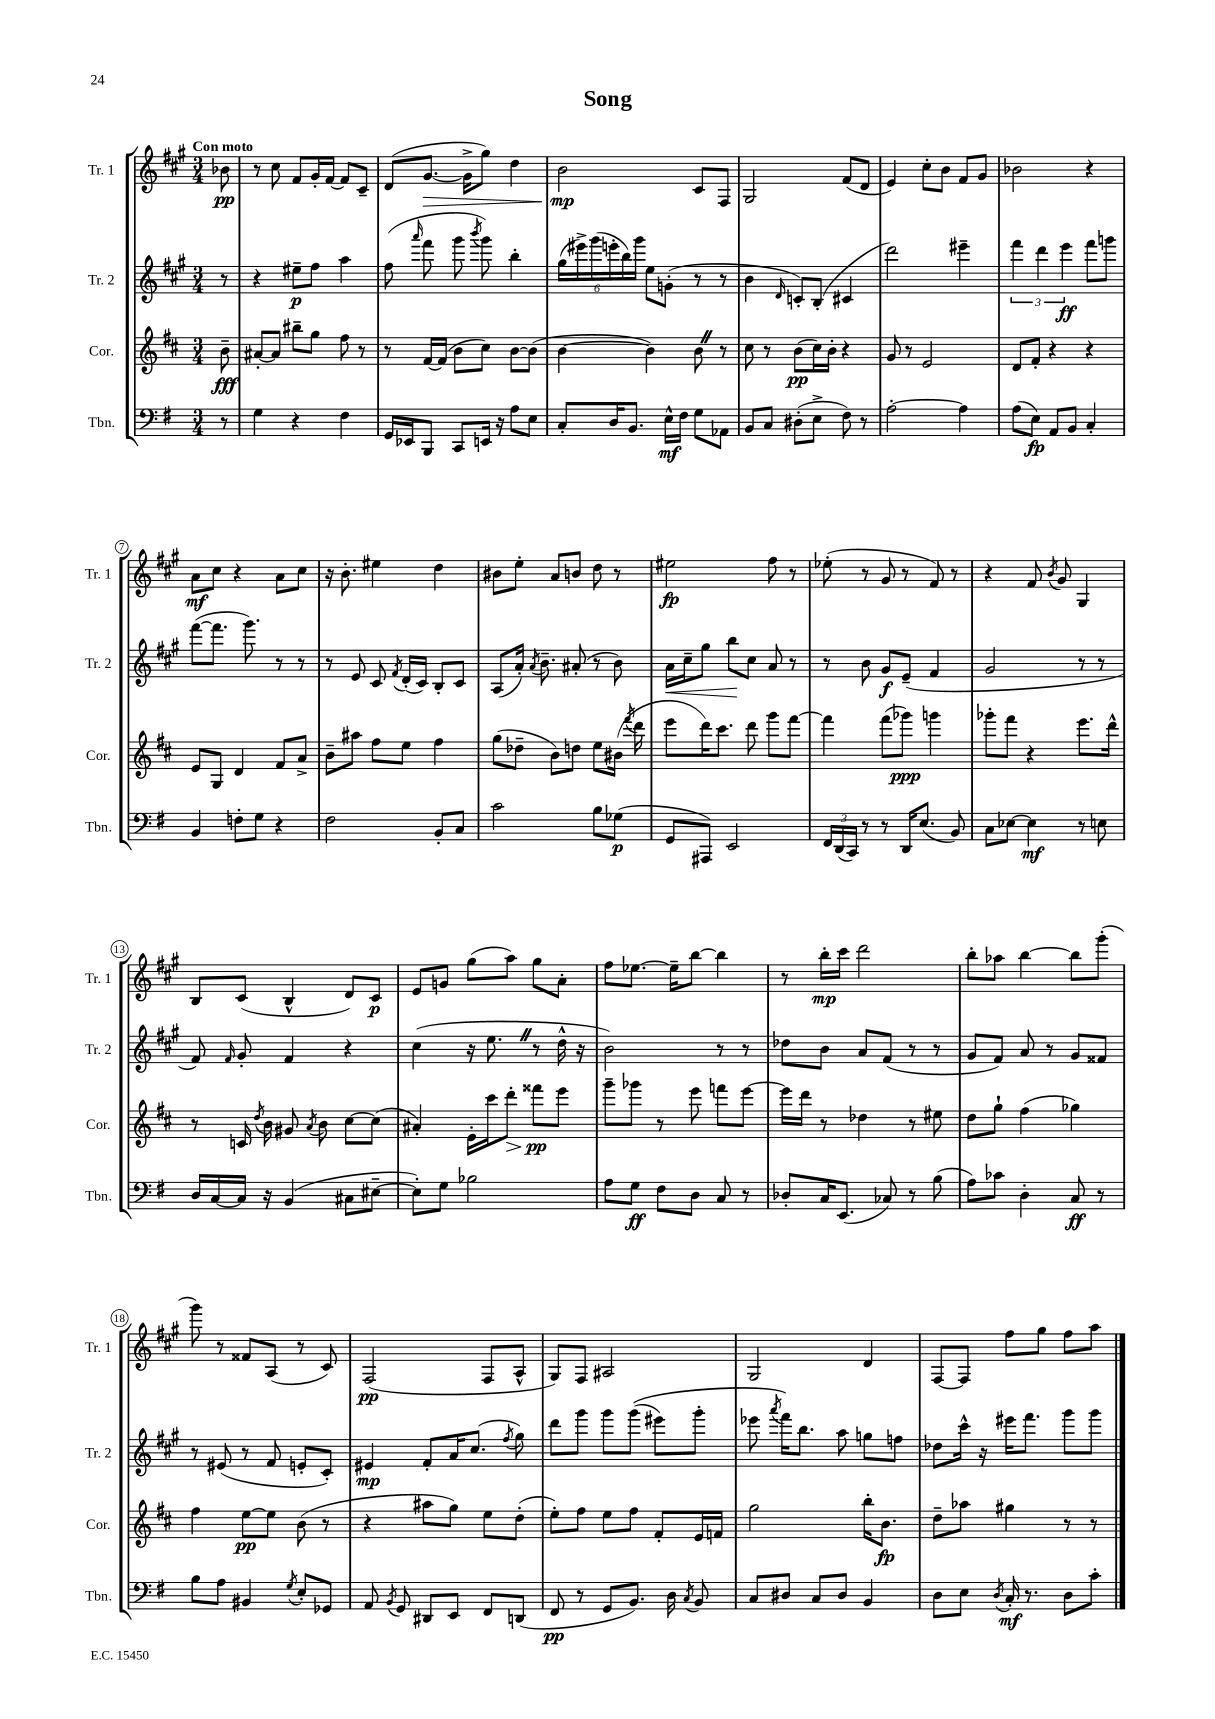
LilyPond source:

\header { title = "Song" }
<<
\new StaffGroup <<
\new Staff = "s0" \with { instrumentName = "Tr. 1" shortInstrumentName = "Tr. 1" } {
    \clef treble \key a \major \numericTimeSignature \time 3/4 \partial 8 \tempo "Con moto"
    \autoBeamOff bes'8\pp |
    r8 cis''8 fis'8[ gis'16-. fis'16]~ fis'8[ cis'8]-- |
    d'8[( gis'8.]~\> gis'16[-> gis''8]) d''4 |
    b'2\mp\! cis'8[ fis8] |
    gis2 fis'8[( d'8] |
    e'4) cis''8[-. b'8] fis'8[ gis'8] |
    bes'2 r4 |
    a'8[\mf cis''8] r4 a'8[ cis''8] |
    r16 b'8.-. eis''4 d''4 |
    bis'8[ e''8]-. a'8[ b'8] d''8 r8 |
    eis''2\fp fis''8 r8 |
    ees''8-.( r8 gis'8 r8 fis'8) r8 |
    r4 fis'8 \acciaccatura { b'8 } gis'8 gis4 |
    b8[ cis'8]( b4-^ d'8[) cis'8]\p |
    e'8[ g'8] gis''8[( a''8]) gis''8[ a'8]-. |
    fis''8[ ees''8.]~ ees''16[-- b''8]~ b''4 |
    r8 b''16[-.\mp cis'''16] d'''2 |
    b''8[-. aes''8] b''4~ b''8[ gis'''8]-.( |
    gis'''8) r8 fisis'8[ a8]( r8 cis'8) |
    fis2\pp( fis8[ a8]-^ |
    gis8[) fis8] ais2 |
    gis2 d'4 |
    fis8[~ fis8] fis''8[ gis''8] fis''8[ a''8] \bar "|." |
}
\new Staff = "s1" \with { instrumentName = "Tr. 2" shortInstrumentName = "Tr. 2" } {
    \clef treble \key a \major \numericTimeSignature \time 3/4 \partial 8
    \autoBeamOff r8 |
    r4 eis''8[--\p fis''8] a''4 |
    fis''8( \grace { a'''16 } fis'''8 gis'''8 \acciaccatura { b'''8 } gis'''8) b''4-. |
    \tuplet 6/4 { gis''16[( eis'''16->) gis'''16( e'''16-. b''16) gis'''16] } e''8[ g'8]-.( r8 r8 |
    b'4 \grace { d'16 } c'8[-.) b8]-.( cis'4 |
    d'''2) eis'''4-- |
    \tuplet 3/2 { fis'''4 d'''4 e'''4\ff } fis'''8[ g'''8] |
    fis'''8[~( fis'''8.] gis'''8.) r8 r8 |
    r8 e'8 cis'8 \acciaccatura { fis'8 } d'16[-.( cis'16]) b8[-. cis'8] |
    a8[( a'16]-.) \acciaccatura { a'8 } b'8.-- ais'8-.( r8 b'8) |
    a'16[\< cis''16-- gis''8] b''8[\! cis''8] a'8 r8 |
    r8 b'8 gis'8[\f e'8]--( fis'4 |
    gis'2 r8 r8 |
    fis'8) \grace { fis'16 } gis'8-. fis'4 r4 |
    cis''4( r16 e''8. \once \override BreathingSign.text = \markup { \musicglyph "scripts.caesura.straight" } \breathe r8 d''16-^ r16 |
    b'2) r8 r8 |
    des''8[ b'8] a'8[ fis'8]( r8 r8 |
    gis'8[ fis'8]) a'8 r8 gis'8[ fisis'8] |
    r8 eis'8( r8 fis'8 e'8[-. cis'8]-.) |
    eis'4\mp fis'8[-. a'16 cis''8.]( \acciaccatura { fis''8 } gis''8) |
    d'''8[ gis'''8] gis'''8[ gis'''8](\( eis'''8[) gis'''8]-. |
    ees'''8 \acciaccatura { a'''8 } fis'''16[\) b''8.] a''8 g''8[ f''8] |
    des''8[ cis'''16]-^ r16 eis'''16[ fis'''8.] gis'''8[ gis'''8] \bar "|." |
}
\new Staff = "s2" \with { instrumentName = "Cor." shortInstrumentName = "Cor." } {
    \clef treble \key d \major \numericTimeSignature \time 3/4 \partial 8
    \autoBeamOff b'8--\fff |
    ais'8[~-. ais'8] bis''8[-- g''8] fis''8 r8 |
    r8 fis'16[~ fis'16]( b'8[ cis''8]) b'8[~ b'8]( |
    b'4~ b'4) b'8 \once \override BreathingSign.text = \markup { \musicglyph "scripts.caesura.straight" } \breathe r8 |
    cis''8 r8 b'8[\pp( cis''16) b'16]-. r4 |
    g'8 r8 e'2 |
    d'8[ fis'8]-. r4 r4 |
    e'8[ g8] d'4 fis'8[ a'8]-> |
    b'8[-- ais''8] fis''8[ e''8] fis''4 |
    g''8[( des''8]-- b'8[) d''8] e''8[ bis'16]( \acciaccatura { fis'''8 } d'''16 |
    e'''8[ d'''16) cis'''8.] d'''8 g'''8[ fis'''8]~ |
    fis'''4 fis'''8[( ges'''8]\ppp) g'''4 |
    ges'''8[-. fis'''8] r4 e'''8.[ d'''16]-^ |
    r8 c'16 \acciaccatura { d''8 } b'16 gis'8 \acciaccatura { a'8 } b'8 cis''8[~ cis''8]( |
    ais'4-.) e'16[-. cis'''16 d'''8]-.\> fisis'''8[\pp\! e'''8] |
    g'''8[-- ges'''8] r8 e'''8 f'''8[ e'''8]~ |
    e'''16[ d'''16] r8 des''4 r8 eis''8 |
    d''8[ g''8]-! fis''4( ges''4) |
    fis''4 e''8[~\pp e''8] b'8( r8 |
    r4 ais''8[ g''8]) e''8[ d''8]-.( |
    e''8[-.) fis''8] e''8[ fis''8] fis'8[-. e'16 f'16] |
    g''2 b''16[-. b'8.]\fp |
    d''8[-- aes''8] gis''4 r8 r8 \bar "|." |
}
\new Staff = "s3" \with { instrumentName = "Tbn." shortInstrumentName = "Tbn." } {
    \clef bass \key g \major \numericTimeSignature \time 3/4 \partial 8
    \autoBeamOff r8 |
    g4 r4 fis4 |
    g,16[ ees,16 b,,8] c,8[ e,16] r16 a8[ e8] |
    c8[-. d16 b,8.] e16[-^\mf fis16] g8[ aes,8] |
    b,8[ c8] dis8[-.( e8]-> fis8) r8 |
    a2~-. a4 |
    a8[( e8]\fp) a,8[ b,8] c4-. |
    b,4 f8[-. g8] r4 |
    fis2 b,8[-. c8] |
    c'2 b8[ ges8]\p( |
    g,8[ ais,,8]) e,2 |
    \tuplet 3/2 { fis,16[ d,16( c,16]) } r8 r8 d,16[ e8.]( b,8) |
    c8[ ees8]~ ees4\mf r8 e8 |
    d16[ c16~ c16] r16 b,4( cis8[ eis8]~-- |
    eis8[-.) g8] bes2 |
    a8[ g8]\ff fis8[ d8] c8 r8 |
    des8[-. c16 e,8.]( ces8) r8 b8( |
    a8[) ces'8] d4-. c8\ff r8 |
    b8[ a8] bis,4 \acciaccatura { g8 } e8[-. ges,8] |
    a,8 \acciaccatura { b,8 } g,8 dis,8[ e,8] fis,8[ d,8]( |
    fis,8\pp r8 g,8[ b,8.]) d16 \acciaccatura { c8 } b,8 |
    c8[ dis8] c8[ dis8] b,4 |
    d8[ e8] \acciaccatura { d8 } c16-.\mf r8. d8[ c'8]-. \bar "|." |
}
>>
>>
\layout { \context { \Score \override BarNumber.stencil = #(make-stencil-circler 0.1 0.3 ly:text-interface::print) } }
